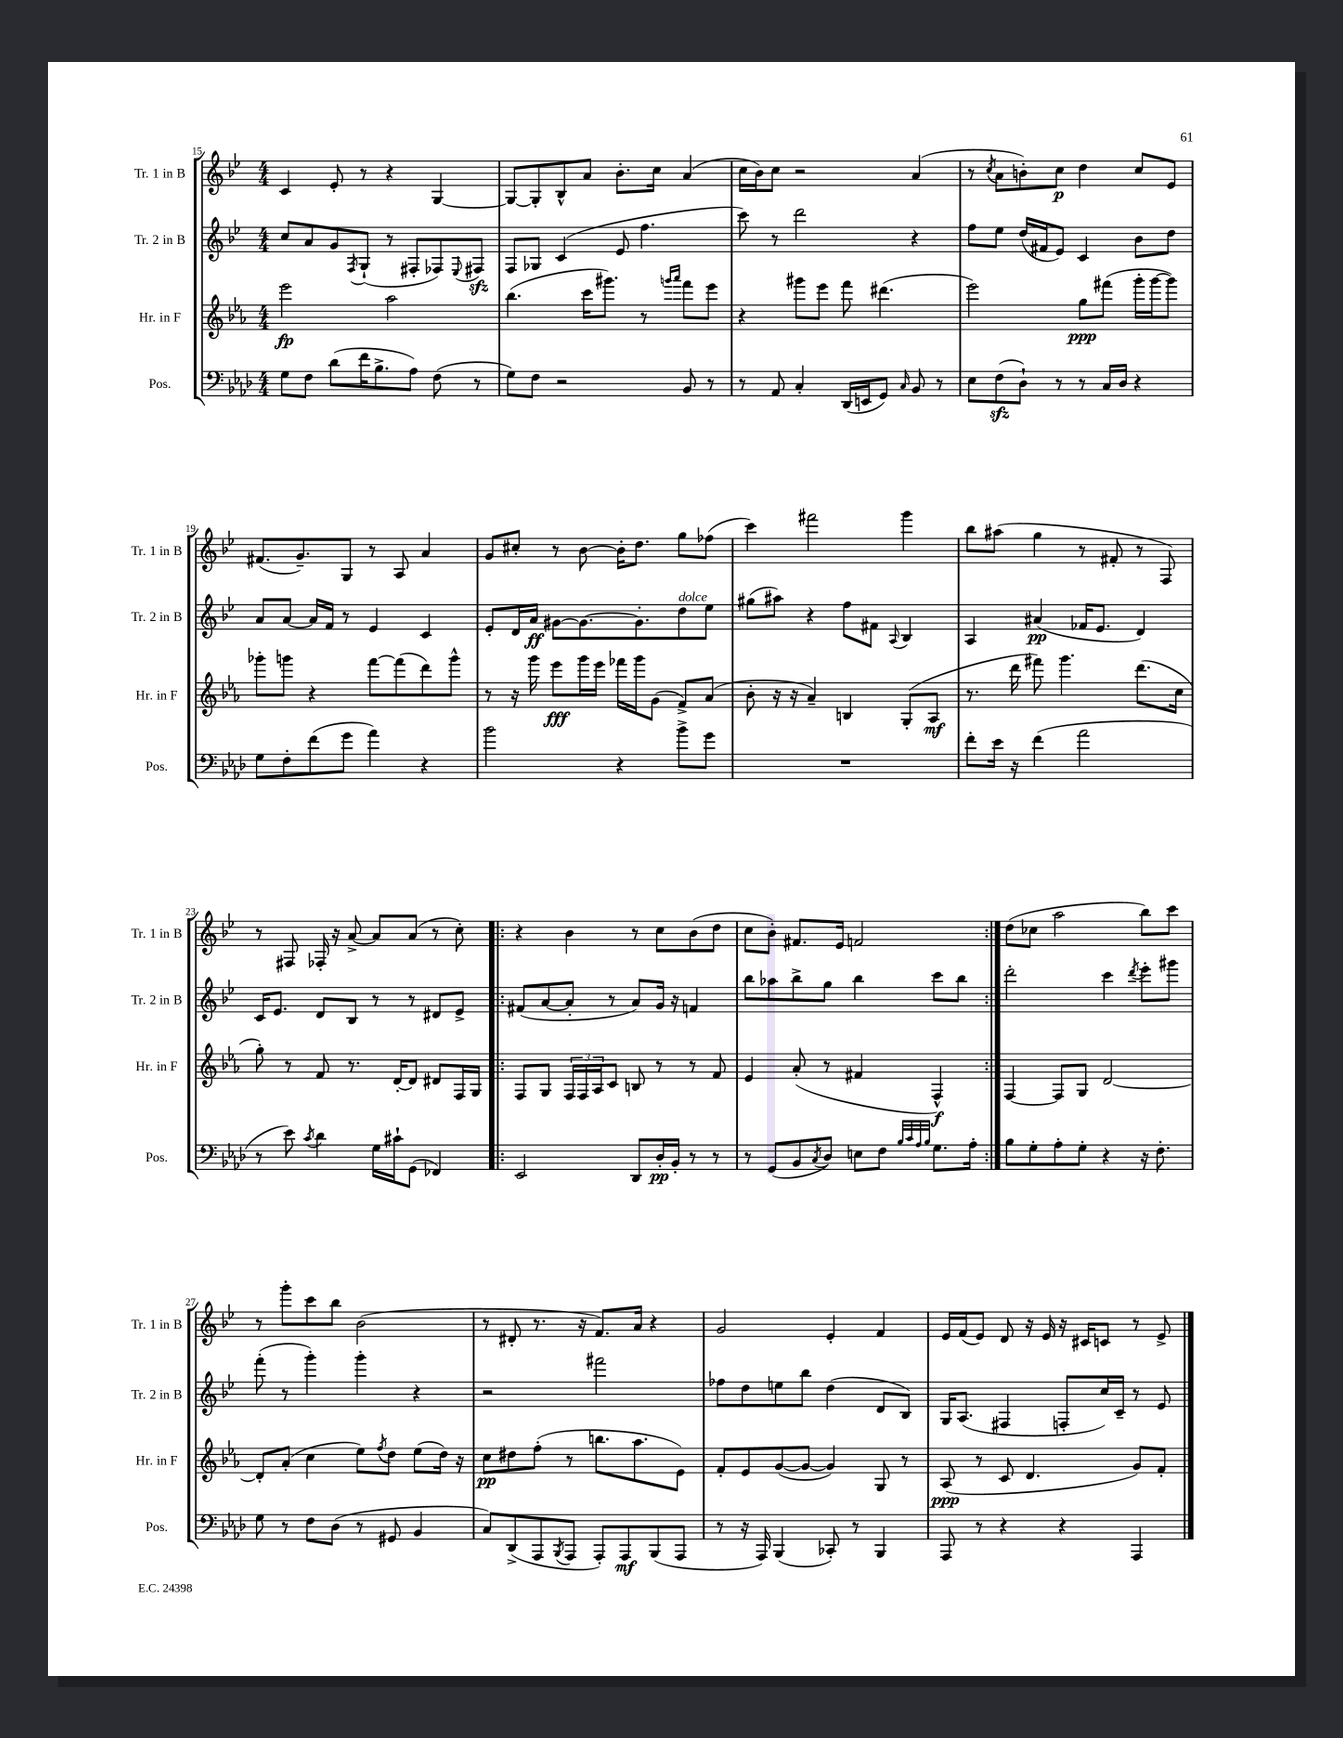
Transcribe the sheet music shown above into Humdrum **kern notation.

**kern	**dynam	**kern	**dynam	**kern	**dynam	**kern	**dynam
*part4	*part4	*part3	*part3	*part2	*part2	*part1	*part1
*staff4	*staff4	*staff3	*staff3	*staff2	*staff2	*staff1	*staff1
*I"Pos.	*	*I"Hr. in F	*	*I"Tr. 2 in B	*	*I"Tr. 1 in B	*
*I'Pos.	*	*I'Hr. in F	*	*I'Tr. 2 in B	*	*I'Tr. 1 in B	*
*clefF4	*	*clefG2	*	*clefG2	*	*clefG2	*
*k[b-e-a-d-]	*	*k[b-e-a-]	*	*k[b-e-]	*	*k[b-e-]	*
*M4/4	*	*M4/4	*	*M4/4	*	*M4/4	*
=15	=15	=15	=15	=15	=15	=15	=15
8G\L	.	2eee-\	fp	8cc/L	.	4c/	.
8F\J	.	.	.	8a/	.	.	.
(8d-\L	.	.	.	8g/	.	8e-'/	.
.	.	.	.	8qF/	.	.	.
16f\K	.	.	.	(8G`/J	.	8r	.
8.B-^\	.	.	.	.	.	.	.
.	.	2aa-\	.	8r	.	4r	.
8A-\J)	.	.	.	8F#X'/L	.	.	.
(8F\	.	.	.	8F-X/)	.	[4G/	.
.	.	.	.	8qqE-/	.	.	.
8r	.	.	.	8F#Xzz/J	.	.	.
=16	=16	=16	=16	=16	=16	=16	=16
8G\L)	.	(4.bb-\	.	8F/L	.	8G/L_	.
8F\J	.	.	.	8G-X/J	.	8G'/]	.
2r	.	.	.	(4c/	.	8B-^^/	.
.	.	16ccc\KL	.	.	.	8a/J	.
.	.	8.ggg#X\J)	.	.	.	.	.
.	.	.	.	8e-/	.	8.b-'\L	.
.	.	8r	.	4.ff\	.	.	.
.	.	.	.	.	.	16cc\Jk	.
.	.	16qqgggn/LL	.	.	.	.	.
.	.	16qqaaa-/JJ	.	.	.	.	.
8BB-/	.	8fff\L	.	.	.	(4a/	.
8r	.	8eee-\J	.	.	.	.	.
=17	=17	=17	=17	=17	=17	=17	=17
8r	.	4r	.	8ccc\)	.	16cc\LL	.
.	.	.	.	.	.	16b-\J)	.
8AA-/	.	.	.	8r	.	8cc\J	.
4C'/	.	8ggg#X\L	.	2ddd\	.	2r	.
.	.	8eee-\J	.	.	.	.	.
(16DD-/LL	.	8fff\	.	.	.	.	.
16EEn/J	.	.	.	.	.	.	.
8GG/J)	.	(4.ddd#X\	.	.	.	.	.
16qqC/	.	.	.	.	.	.	.
8BB-/	.	.	.	4r	.	(4a/	.
8r	.	.	.	.	.	.	.
=18	=18	=18	=18	=18	=18	=18	=18
8E-\L	.	2eee-\)	.	8ff\L	.	8r	.
.	.	.	.	.	.	8qcc/	.
(8Fzz\	.	.	.	8ee-\J	.	8a\L	.
8D-`\J)	.	.	.	(16dd/LL	.	8bn'\)	.
.	.	.	.	16f#X/J	.	.	.
8r	.	.	.	8e-/J)	.	8cc\J	p
8r	.	8gg\L	ppp	4c/	.	4dd\	.
16C/LL	.	(8fff#X\J	.	.	.	.	.
16D-/JJ	.	.	.	.	.	.	.
4r	.	16ggg'\LL	.	8b-\L	.	8cc/L	.
.	.	[16ggg\J	.	.	.	.	.
.	.	8ggg\J])	.	8dd\J	.	8e-/J	.
!!LO:LB:g=z
=19	=19	=19	=19	=19	=19	=19	=19
8G\L	.	8ggg-X'\L	.	8a/L	.	(8.f#X/L	.
8F'\	.	8gggn\J	.	[8a/J	.	.	.
.	.	.	.	.	.	8.g~/)	.
(8f\	.	4r	.	16a/LL]	.	.	.
.	.	.	.	16f/JJ	.	.	.
8g\J	.	.	.	8r	.	8G/J	.
4a-\)	.	[8fff\L	.	4e-/	.	8r	.
.	.	(8fff\]	.	.	.	8A/	.
4r	.	8ddd\)	.	4c/	.	4a/	.
.	.	8ggg^^\J	.	.	.	.	.
=20	=20	=20	=20	=20	=20	=20	=20
2b-\	.	8r	.	8e-'/L	.	8g/L	.
.	.	16r	.	16d/L	.	8cc#X'/J	.
.	.	16ggg\	.	16a/JJ	ff	.	.
.	.	8eee-\L	fff	[8g#X\L	.	8r	.
.	.	16ggg\L	.	8.g#\_	.	[8b-\	.
.	.	16eee-\JJ	.	.	.	.	.
4r	.	16fff-X\LL	.	.	.	16b-'\KL]	.
.	.	16ggg\J	.	8.g#'\]	.	8.dd\J	.
.	.	(8g\J	.	.	.	.	.
!	!	!	!	!LO:TX:a:i:t=dolce	!	!	!
8b-^\L	.	8f^/L)	.	8dd\	.	8gg\L	.
8g\J	.	(8a-/J	.	8ee-\J	.	(8ff-X\J	.
=21	=21	=21	=21	=21	=21	=21	=21
1r	.	8b-'\	.	(8gg#X\L	.	4ccc\)	.
.	.	16r	.	8aa#X\J)	.	.	.
.	.	16r	.	.	.	.	.
.	.	4a-~/)	.	4r	.	2fff#X\	.
.	.	4Bn/	.	8ff\L	.	.	.
.	.	.	.	8f#X\J	.	.	.
.	.	.	.	8qqA/	.	.	.
.	.	(8G'/L	.	4B-/	.	4ggg\	.
.	.	8A-/J	mf	.	.	.	.
=22	=22	=22	=22	=22	=22	=22	=22
8f'\L	.	8.r	.	4A/	.	8bb-\L	.
16e-\Jk	.	.	.	.	.	(8aa#X\J	.
16r	.	16ddd\	.	.	.	.	.
(4f\	.	8fff#X\)	.	(4a#X/	pp	4gg\	.
.	.	4.ggg\	.	.	.	.	.
2a-\	.	.	.	16f-X/KL	.	8r	.
.	.	.	.	8.e-/J	.	.	.
.	.	.	.	.	.	8f#X'/	.
.	.	(8.ddd\L	.	4d/)	.	8r	.
.	.	.	.	.	.	8F/)	.
.	.	16cc\Jk	.	.	.	.	.
!!LO:LB:g=z
=23	=23	=23	=23	=23	=23	=23	=23
8r	.	8gg'\)	.	16c/KL	.	8r	.
.	.	.	.	8.e-/J	.	.	.
8e-\)	.	8r	.	.	.	8F#X/	.
8qc/	.	.	.	.	.	.	.
4d-\	.	8f/	.	8d/L	.	16F-X'/	.
.	.	.	.	.	.	16r	.
.	.	8.r	.	8B-/J	.	[8a^/	.
16G\LL	.	.	.	8r	.	8a/L]	.
16c#X`\J	.	[16d'/KL	.	.	.	.	.
(8GG\J	.	8d/J]	.	8r	.	(8a/J	.
4FF-X/)	.	8d#X/L	.	8d#X/L	.	8r	.
.	.	16F/L	.	8e-^/J	.	8cc'\)	.
.	.	16G/JJ	.	.	.	.	.
=24!|:	=24!|:	=24!|:	=24!|:	=24!|:	=24!|:	=24!|:	=24!|:
2EE-/	.	8F/L	.	(8f#X/L	.	4r	.
.	.	8G/J	.	[8a/	.	.	.
.	.	24F/LL	.	8a'/J]	.	4b-\	.
.	.	24F/	.	.	.	.	.
.	.	24A-/J	.	.	.	.	.
.	.	8c/J	.	8r	.	.	.
8DD-/L	.	8Bn/	.	8a/L)	.	8r	.
16D-'/L	pp	8r	.	16g/Jk	.	8cc\L	.
16BB-'/JJ	.	.	.	16r	.	.	.
8r	.	8r	.	4fn/	.	(8b-\	.
8r	.	8f/	.	.	.	8dd\J	.
=25	=25	=25	=25	=25	=25	=25	=25
8r	.	4e-/	.	8bb-\L	.	8cc\L	.
(8GG/L	.	.	.	8aa-X\	.	8b-'\J)	.
8BB-/	.	(8a-'/	.	8bb-^\	.	8.f#X/L	.
8qC/	.	.	.	.	.	.	.
8D-/J)	.	8r	.	8gg\J	.	.	.
.	.	.	.	.	.	16e-/Jk	.
8En\L	.	4f#X/	.	4bb-\	.	2fn/	.
8F\J	.	.	.	.	.	.	.
32qqB-/LLL	.	.	.	.	.	.	.
32qqc/	.	.	.	.	.	.	.
32qqA-/	.	.	.	.	.	.	.
32qqB-/JJJ	.	.	.	.	.	.	.
8.G\L	.	4F^^/)	f	8ccc\L	.	.	.
.	.	.	.	8bb-\J	.	.	.
16A-'\Jk	.	.	.	.	.	.	.
=26:|!	=26:|!	=26:|!	=26:|!	=26:|!	=26:|!	=26:|!	=26:|!
8B-\L	.	[4F/	.	2ddd'\	.	(8dd\L	.
8G'\	.	.	.	.	.	8cc-X\J	.
8A-'\	.	8F/L]	.	.	.	2aa\	.
8G'\J	.	8G/J	.	.	.	.	.
4r	.	[2d/	.	4ccc\	.	.	.
.	.	.	.	8qddd/	.	.	.
16r	.	.	.	8eee-'\L	.	8bb-\L)	.
8.F'\	.	.	.	.	.	.	.
.	.	.	.	8ggg#X\J	.	8ccc\J	.
!!LO:LB:g=z
=27	=27	=27	=27	=27	=27	=27	=27
8G\	.	8d'/L]	.	(8fff'\	.	8r	.
8r	.	(8a-'/J	.	8r	.	8ggg'\L	.
8F\L	.	4cc\	.	4ggg'\)	.	8ccc\	.
(8D-\J	.	.	.	.	.	8bb-\J	.
8r	.	8ee-\L)	.	4ggg'\	.	(2b-\	.
.	.	8qff/	.	.	.	.	.
8GG#X/	.	8dd\J	.	.	.	.	.
4BB-/	.	(8ee-\L	.	4r	.	.	.
.	.	16dd\Jk)	.	.	.	.	.
.	.	16r	.	.	.	.	.
=28	=28	=28	=28	=28	=28	=28	=28
8C/L)	.	8cc\L	pp	2r	.	8r	.
(8DD-^/	.	8dd#X\	.	.	.	8d#X'/	.
8AAA-/	.	(8ff'\J	.	.	.	8.r	.
8qBBB-/	.	.	.	.	.	.	.
8AAA-/J	.	8r	.	.	.	.	.
.	.	.	.	.	.	16r	.
8AAA-'/L)	.	8.bbn\L	.	2fff#X\	.	8.f/L)	.
8AAA-/	mf	.	.	.	.	.	.
.	.	8.aa-\	.	.	.	16a/Jk	.
(8BBB-/	.	.	.	.	.	4r	.
8AAA-/J	.	8e-\J)	.	.	.	.	.
=29	=29	=29	=29	=29	=29	=29	=29
8r	.	8f'/L	.	8ff-X\L	.	2g/	.
16r	.	8e-/	.	8dd\	.	.	.
16AAA-/)	.	.	.	.	.	.	.
(4BBB-/	.	([8g/	.	8een\	.	.	.
.	.	8g/J_	.	8bb-\J	.	.	.
8CC-X'/)	.	4g/])	.	(4dd\	.	4e-'/	.
8r	.	.	.	.	.	.	.
4BBB-/	.	8G/	.	8d/L	.	4f/	.
.	.	8r	.	8B-/J)	.	.	.
=30	=30	=30	=30	=30	=30	=30	=30
8AAA-/	.	(8A-/	ppp	16G/KL	.	16e-/LL	.
.	.	.	.	(8.A/J	.	(16f/J	.
8r	.	8r	.	.	.	8e-/J)	.
4r	.	8c/	.	4F#X/	.	8d/	.
.	.	4.d/	.	.	.	16r	.
.	.	.	.	.	.	16e-/	.
4r	.	.	.	8Fn'/L	.	16r	.
.	.	.	.	.	.	16c#X/KL	.
.	.	.	.	16cc/L)	.	8cn/J	.
.	.	.	.	16c~/JJ	.	.	.
4AAA-/	.	8g/L)	.	8r	.	8r	.
.	.	8f'/J	.	8e-/	.	8e-^/	.
==	==	==	==	==	==	==	==
*-	*-	*-	*-	*-	*-	*-	*-
